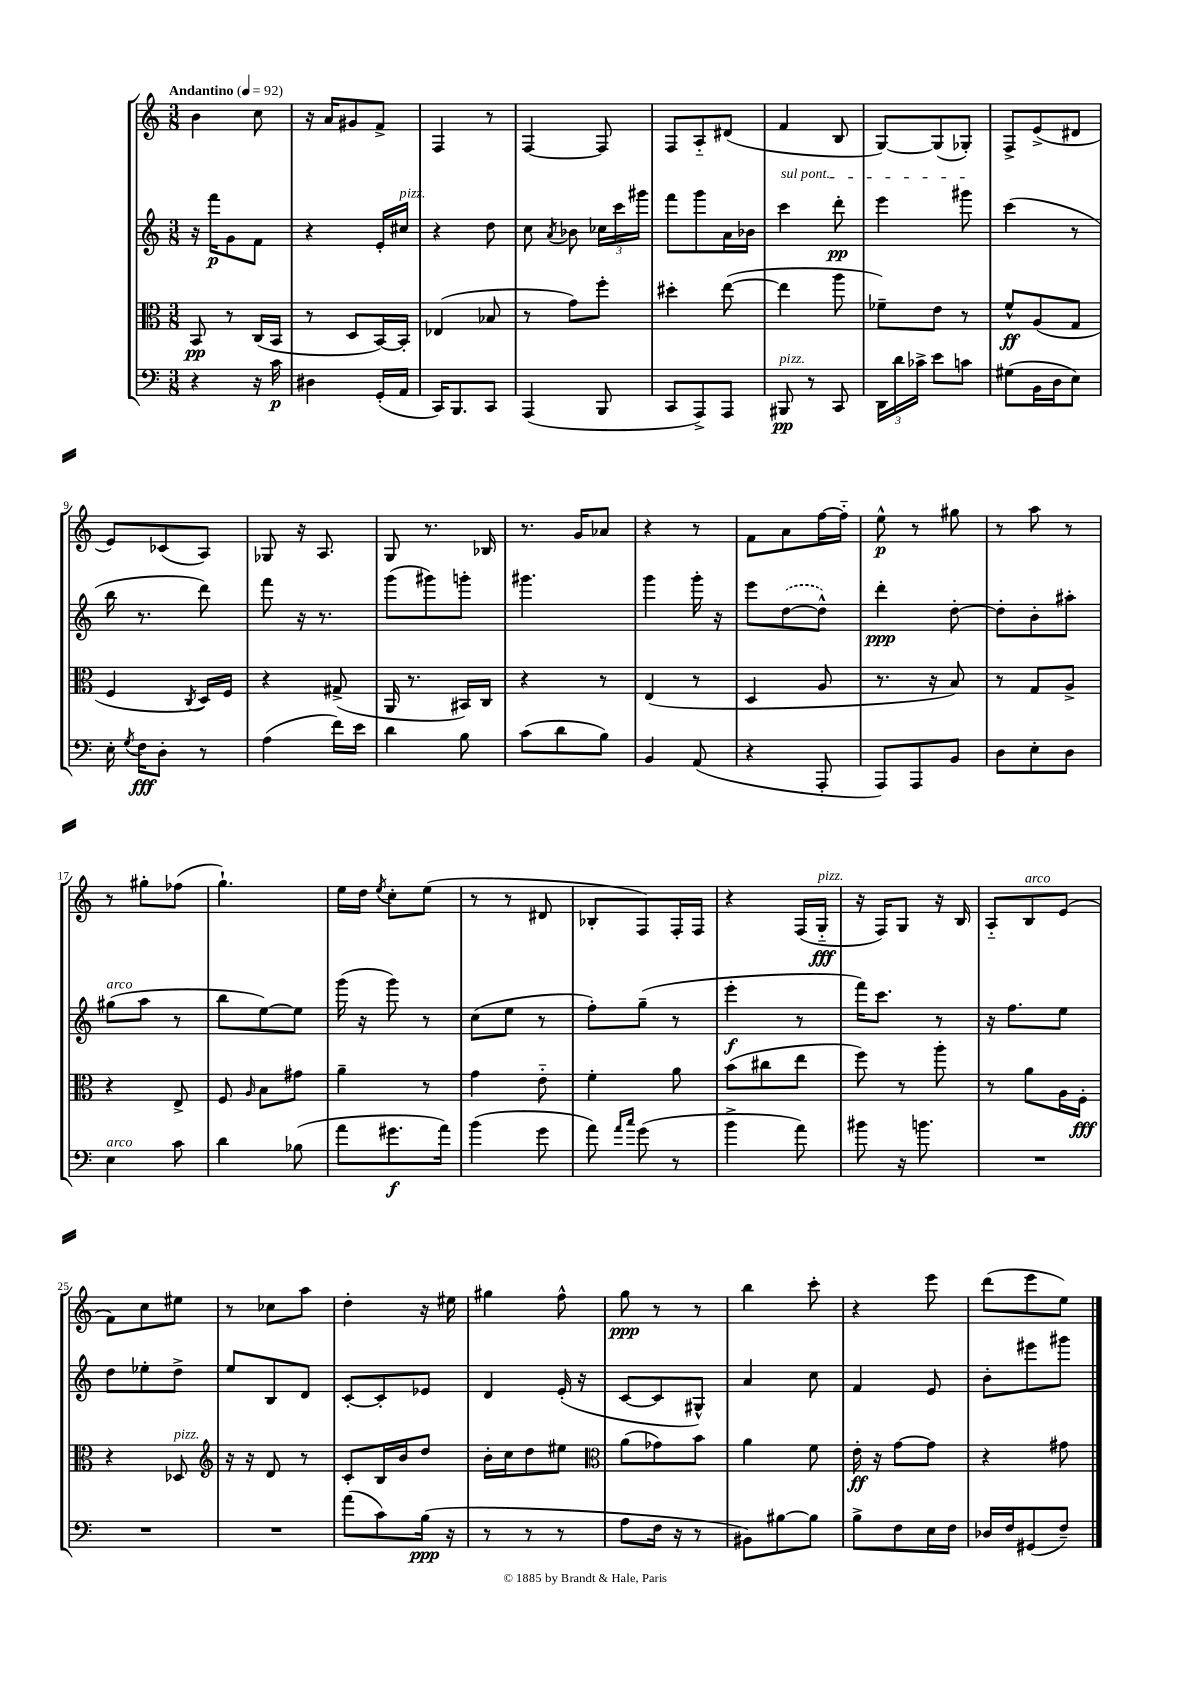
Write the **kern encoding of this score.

**kern	**kern	**kern	**kern
*staff4	*staff3	*staff2	*staff1
*clefF4	*clefC3	*clefG2	*clefG2
*k[]	*k[]	*k[]	*k[]
*M3/8	*M3/8	*M3/8	*M3/8
*MM92	*MM92	*MM92	*MM92
4r	8BB/	16r	4b\
.	.	16fff\LK	.
.	8r	8g\	.
16r	(16C/LL	8f\J	8cc\
16c\	16BB/JJ	.	.
=	=	=	=
4D#\	8r	4r	16r
.	.	.	16a/LK
.	8D/L	.	8g#/
(16GG'/LL	[16BB/L)	16e'/LL	8f^/J
16AA/JJ	16BB'/]JJ	16cc#/JJ	.
=	=	=	=
16CC/LK)	(4E-/	4r	4F/
8.BBB/	.	.	.
8CC/J	8B-/	8dd\	8r
=	=	=	=
(4AAA/	8r	8cc\	[4F/
.	.	8qa/	.
.	8g\L)	8b-\	.
8BBB/	8ff'\J	24cc-\LL	8F/]
.	.	24ccc\	.
.	.	24ggg#\JJ	.
=	=	=	=
8CC/L	4dd#'\	8fff\L	8F/L
8AAA^/)	.	8ggg\	8A'~/
8AAA/J	([8ee\	16a\L	(8d#/J
.	.	16b-\JJ	.
=	=	=	=
8BBB#/	4ee\]	4ccc\	4f/
8r	.	.	.
8CC/	8aa\	8ddd'\	8B/
=	=	=	=
24DD\LL	8f-~\L)	4eee\	[8G/L)
24d\	.	.	.
24c-^\JJ	.	.	.
8e\L	8e\J	.	(8G/]
8c\J	8r	8ggg#\	8G-'/J)
=	=	=	=
(8G#\L	8f^^/L	(4ccc\	8F^/L
16BB\L	(8A/	.	(8e^/
16D\J	.	.	.
8E\J)	8G/J	8r	8d#/J
=	=	=	=
16E'\	4F/	16bb\	8e/L)
8qG/	.	.	.
16F\LK	.	8.r	.
8D'\J	.	.	(8c-/
.	8qC/	.	.
8r	16D/LL)	8ddd\)	8A/J)
.	16F/JJ	.	.
=	=	=	=
(4A\	4r	8fff\	8G-/
.	.	16r	16r
.	.	8.r	8.A/
16f\LL)	(8G#^/	.	.
16e\JJ	.	.	.
=	=	=	=
4d\	16AA/	(8ggg\L	8G/
.	8.r	.	.
.	.	8ggg#\)	8.r
8B\	16BB#/LL)	8ggg'\J	.
.	16C/JJ	.	16B-/
=	=	=	=
(8c\L	4r	4.ggg#\	8.r
8d\	.	.	.
.	.	.	16g/LK
8B\J)	8r	.	8a-/J
=	=	=	=
4BB/	(4E/	4ggg\	4r
(8AA/	8r	16ggg'\	8r
.	.	16r	.
=	=	=	=
4r	4D/	8eee\L	8f\L
.	.	([8dd\	8a\
8AAA'/	8A/	8dd^^\]J)	[16ff\L
.	.	.	16ff'~\]JJ
=	=	=	=
8AAA/L)	8.r	4ddd'\	8ee^^\
8AAA/	.	.	8r
.	16r	.	.
8BB/J	8B/)	[8dd'\	8gg#\
=	=	=	=
8D\L	8r	8dd'\]L	8r
8E'\	8G/L	8b'\	8aa\
8D\J	8A^/J	8aa#'\J	8r
=	=	=	=
4E\	4r	(8gg#\L	8r
.	.	8aa\J	8gg#'\L
8c\	8E^/	8r	(8ff-\J
=	=	=	=
4d\	8F/	8bb\L	4.gg`\)
.	16qqA/	.	.
.	8B\L	[8ee\)	.
(8B-\	8g#\J	8ee\]J	.
=	=	=	=
8a\L	4a~\	(16ggg\	16ee\LL
.	.	16r	16dd\JJ
.	.	.	8qee/
8.g#\	.	8ggg\)	8cc'\L
.	8r	8r	(8ee\J
16a\Jk)	.	.	.
=	=	=	=
(4b\	4g\	(8cc\L	8r
.	.	8ee\J	8r
8g\	8e'~\	8r	8d#/
=	=	=	=
8a\)	4f'\	8ff'\L)	8B-'/L
16qqa/LL	.	.	.
16qqcc/JJ	.	.	.
(8g\	.	(8gg~\J	8F/)
8r	8a\	8r	16F'/L
.	.	.	16F/JJ
=	=	=	=
4b^\	(8b\L	4eee'\	4r
.	8cc#\	.	.
8a\)	8ee\J	8r	(16F/LL
.	.	.	16G'~/JJ
=	=	=	=
8b#\	8ff\)	16fff\LK)	16r
.	.	8.ccc\J	16F/LK)
16r	8r	.	8G/J
8.b\	.	.	.
.	8aa'\	8r	16r
.	.	.	16B/
=	=	=	=
4.r	8r	16r	8A'~/L
.	.	8.ff\L	.
.	8a\L	.	8B/
.	16A\L	8ee\J	(8e/J
.	16F'\JJ	.	.
=	=	=	=
4.r	4r	8dd\L	8f\L)
.	.	8ee-'\	8cc\
.	8D-/	8dd^\J	8ee#\J
=	=	=	=
*	*clefG2	*	*
4.r	16r	8ee/L	8r
.	16r	.	.
.	8d/	8B/	8cc-\L
.	8r	8d/J	8aa\J
=	=	=	=
(8a\L	8c'/L	[8c'/L	4dd'\
8c\)	16B/L	8c'/]	.
.	16b/J	.	.
(16B\Jk	8dd/J	8e-/J	16r
16r	.	.	16ee#\
=	=	=	=
8r	16b'\LL	4d/	4gg#\
.	16cc\J	.	.
8r	8dd\	.	.
8r	8ee#\J	(16e'/	8ff^^\
.	.	16r	.
=	=	=	=
*	*clefC3	*	*
8A\L	(8a\L	[8c/L	8gg\
16F\Jk	8g-\)	8c/]	8r
16r	.	.	.
8r	8b\J	8G#^^/J)	8r
=	=	=	=
8BB#\L)	4a\	4a/	4bb\
[8B#\	.	.	.
8B#\]J	8f\	8cc\	8ccc'\
=	=	=	=
8B^\L	16e'\	4f/	4r
.	16r	.	.
8F\	[8g\L	.	.
16E\L	8g\]J	8e/	8eee\
16F\JJ	.	.	.
=	=	=	=
16D-/LL	4r	8b'\L	(8ddd\L
16F/J	.	.	.
(8GG#/	.	8eee#\	8eee\
8F~/J)	8g#\	8ggg#\J	8ee\J)
==	==	==	==
*-	*-	*-	*-
